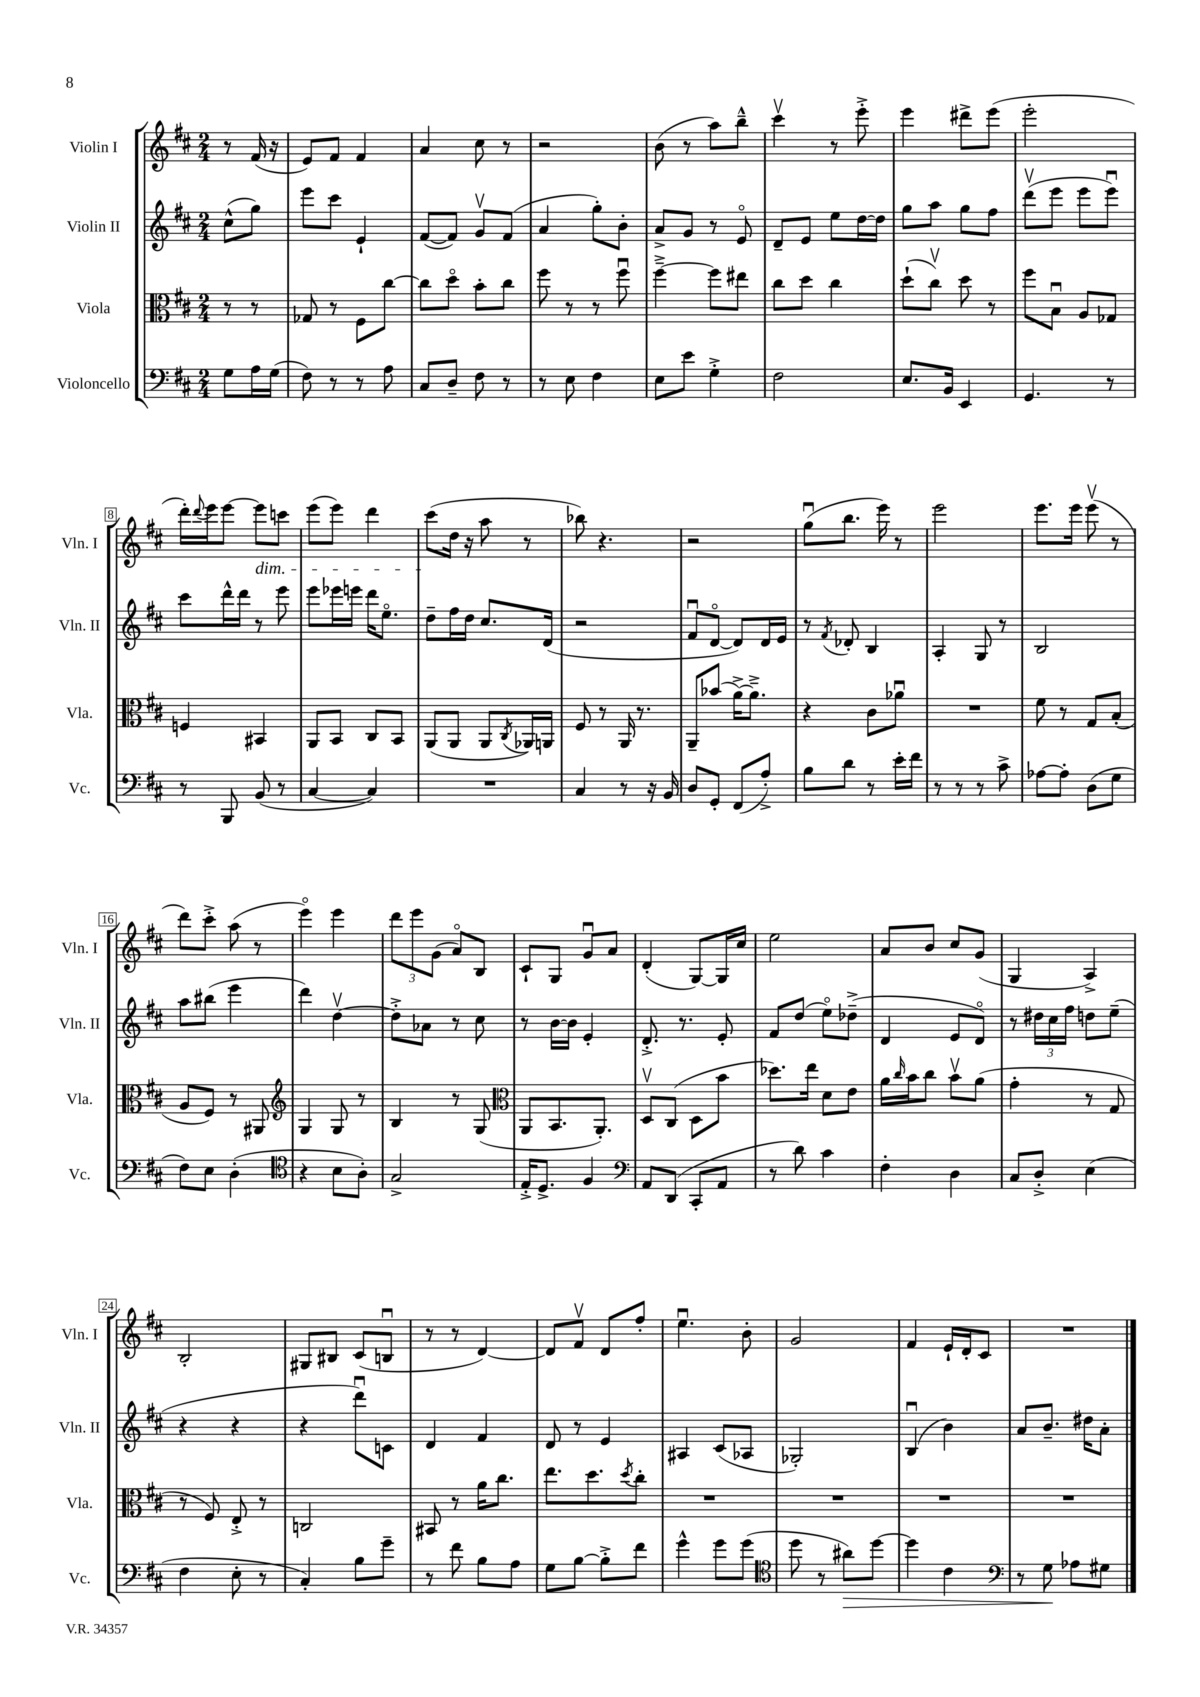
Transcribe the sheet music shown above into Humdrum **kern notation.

**kern	**kern	**kern	**kern
*staff4	*staff3	*staff2	*staff1
*clefF4	*clefC3	*clefG2	*clefG2
*k[f#c#]	*k[f#c#]	*k[f#c#]	*k[f#c#]
*M2/4	*M2/4	*M2/4	*M2/4
8G	8r	(8cc#^^	8r
16A	8r	8gg)	(16f#
(16G	.	.	16r
=	=	=	=
8F#)	8G-	8eee	8e)
8r	8r	8ccc#	8f#
8r	8F#	4e`	4f#
8A	[8cc#	.	.
=	=	=	=
8C#	8cc#]	([8f#	4a
8D~	8ddo	8f#])	.
8F#	8b'	8gv	8cc#
8r	8cc#	(8f#	8r
=	=	=	=
8r	8ff#	4a	2r
8E	8r	.	.
4F#	8r	8gg')	.
.	8ff#u	8b'	.
=	=	=	=
8E	[4ff#~^	8a^	(8b
8e	.	8g	8r
4G'^	8ff#]	8r	8aa)
.	8ee#	8eo	8bb~^^
=	=	=	=
2F#	8cc#	8d~	4ccc#v
.	8dd	8e	.
.	4cc#	8ee	8r
.	.	[16dd	8eee'^
.	.	16dd]	.
=	=	=	=
8.E	(8dd`	8gg	4eee
.	8cc#v)	8aa	.
16BB	.	.	.
4EE	8dd	8gg	8ddd#^
.	8r	8ff#	(8eee
=	=	=	=
4.GG	8ff#	(8dddv	2eee'
.	8Bu	8eee	.
.	8A	8eee	.
8r	8G-	8eeeu)	.
=	=	=	=
8r	4F	8ccc#	16ddd')
.	.	.	8qqddd
.	.	.	16eee
8BBB	.	16ddd^^	[8eee
.	.	16ddd	.
(8BB	4BB#	8r	8eee]
8r	.	8eee	8ccc
=	=	=	=
[4C#	8AA	8eee	(8eee
.	8BB	16eee-	8eee)
.	.	16eee	.
4C#])	8C#	16ddd	4ddd
.	.	8.eeo	.
.	8BB	.	.
=	=	=	=
2r	(8AA	8dd~	(8ccc#
.	8AA	16ff#	16dd
.	.	16dd	16r
.	8AA	8.cc#	8aa
.	8qC#	.	.
.	16AA-)	.	8r
.	16AA	(16d	.
=	=	=	=
4C#	8F#	2r	8bb-)
.	8r	.	4.r
8r	16AA	.	.
.	8.r	.	.
16r	.	.	.
16BB	.	.	.
=	=	=	=
8D	8AA~	8f#u	2r
8GG'	(8b-	[8do	.
(8FF#	[16a^)	8d])	.
.	8.a~^]	.	.
8A'^)	.	16d	.
.	.	16e	.
=	=	=	=
8B	4r	8r	(8ggu
.	.	8qf#	.
8d	.	8d-'	8.bb
8r	8c#	4B	.
.	.	.	16eee)
16e'	8a-u	.	8r
16f#	.	.	.
=	=	=	=
8r	2r	4A'	2eee
8r	.	.	.
8r	.	8G	.
8c#^	.	8r	.
=	=	=	=
[8A-	8f#	2B	8.eee
8A-']	8r	.	.
.	.	.	16eee
(8D	8G	.	(8eeev
8G	(8B'	.	8r
=	=	=	=
8F#)	8A	8aa	8ddd)
8E	8F#)	(8bb#	8ccc#'^
(4D'	8r	4eee	(8aa
.	8AA#	.	8r
=	=	=	=
*clefC4	*clefG2	*	*
4r	4G	4ddd)	4eeeo)
8B	8G	[4ddv	4eee
8A')	8r	.	.
=	=	=	=
2G^	4B	8dd'^]	12ddd
.	.	.	12eee
.	.	8a-	.
.	.	.	(12g
.	8r	8r	8ao)
.	(8G	8cc#	8B
=	=	=	=
*	*clefC3	*	*
16E'^	8AA	8r	8c#`
8.D^	.	.	.
.	8.BB	[16b	8G
.	.	16b]	.
4F#	.	4e'	8gu
.	8.AA')	.	.
.	.	.	8a
=	=	=	=
*clefF4	*	*	*
8AA	8Dv	8.d'^	(4d'
(8DD	(8C#	.	.
.	.	8.r	.
8CC#'	8D	.	[8G)
8AA	8b	8e'	16G]
.	.	.	16cc#
=	=	=	=
8r	8.dd-)	8f#	2ee
8d)	.	(8dd	.
.	16ee	.	.
4c#	8d	8eeo)	.
.	8e	(8dd-~^	.
=	=	=	=
4F#'	16a	4d	8a
.	16qqcc#	.	.
.	16b	.	.
.	8cc#	.	8b
4D	8bv	8e	8cc#
.	(8a	8do)	(8g
=	=	=	=
8C#	4g'	8r	4G
8D'^	.	24dd#	.
.	.	24cc#	.
.	.	24ff#	.
(4E	8r	8dd	4A^)
.	8G	(8ee~	.
=	=	=	=
4F#	8r	4r	2B'
.	8F#)	.	.
8E'	8E'^	4r	.
8r	8r	.	.
=	=	=	=
4C#')	2C	4r	8G#
.	.	.	8B#
8B	.	8dddu)	(8c#
8g~	.	8c	8Bu
=	=	=	=
8r	8BB#	4d	8r
8f#	8r	.	8r
8B	16a	4f#	[4d)
.	8.cc#	.	.
8A	.	.	.
=	=	=	=
8G	8.ee	8d	8d]
[8B	.	8r	8f#v
.	8.dd	.	.
8B'^]	.	4e	8d
.	8qdd	.	.
8f#	8cc#'	.	8ff#'
=	=	=	=
4g^^	2r	4A#	4.eeu
8g	.	(8c#	.
(8g	.	8A-	8b'
=	=	=	=
*clefC4	*	*	*
8dd	2r	2G-')	2g
8r	.	.	.
8a#)	.	.	.
[8dd	.	.	.
=	=	=	=
4dd]	2r	(4Bu	4f#
4c#	.	4b)	16e`
.	.	.	16d'
.	.	.	8c#
=	=	=	=
*clefF4	*	*	*
8r	2r	8a	2r
8G	.	8.b~	.
8A-	.	.	.
.	.	16dd#	.
8G#	.	8a'	.
==	==	==	==
*-	*-	*-	*-
